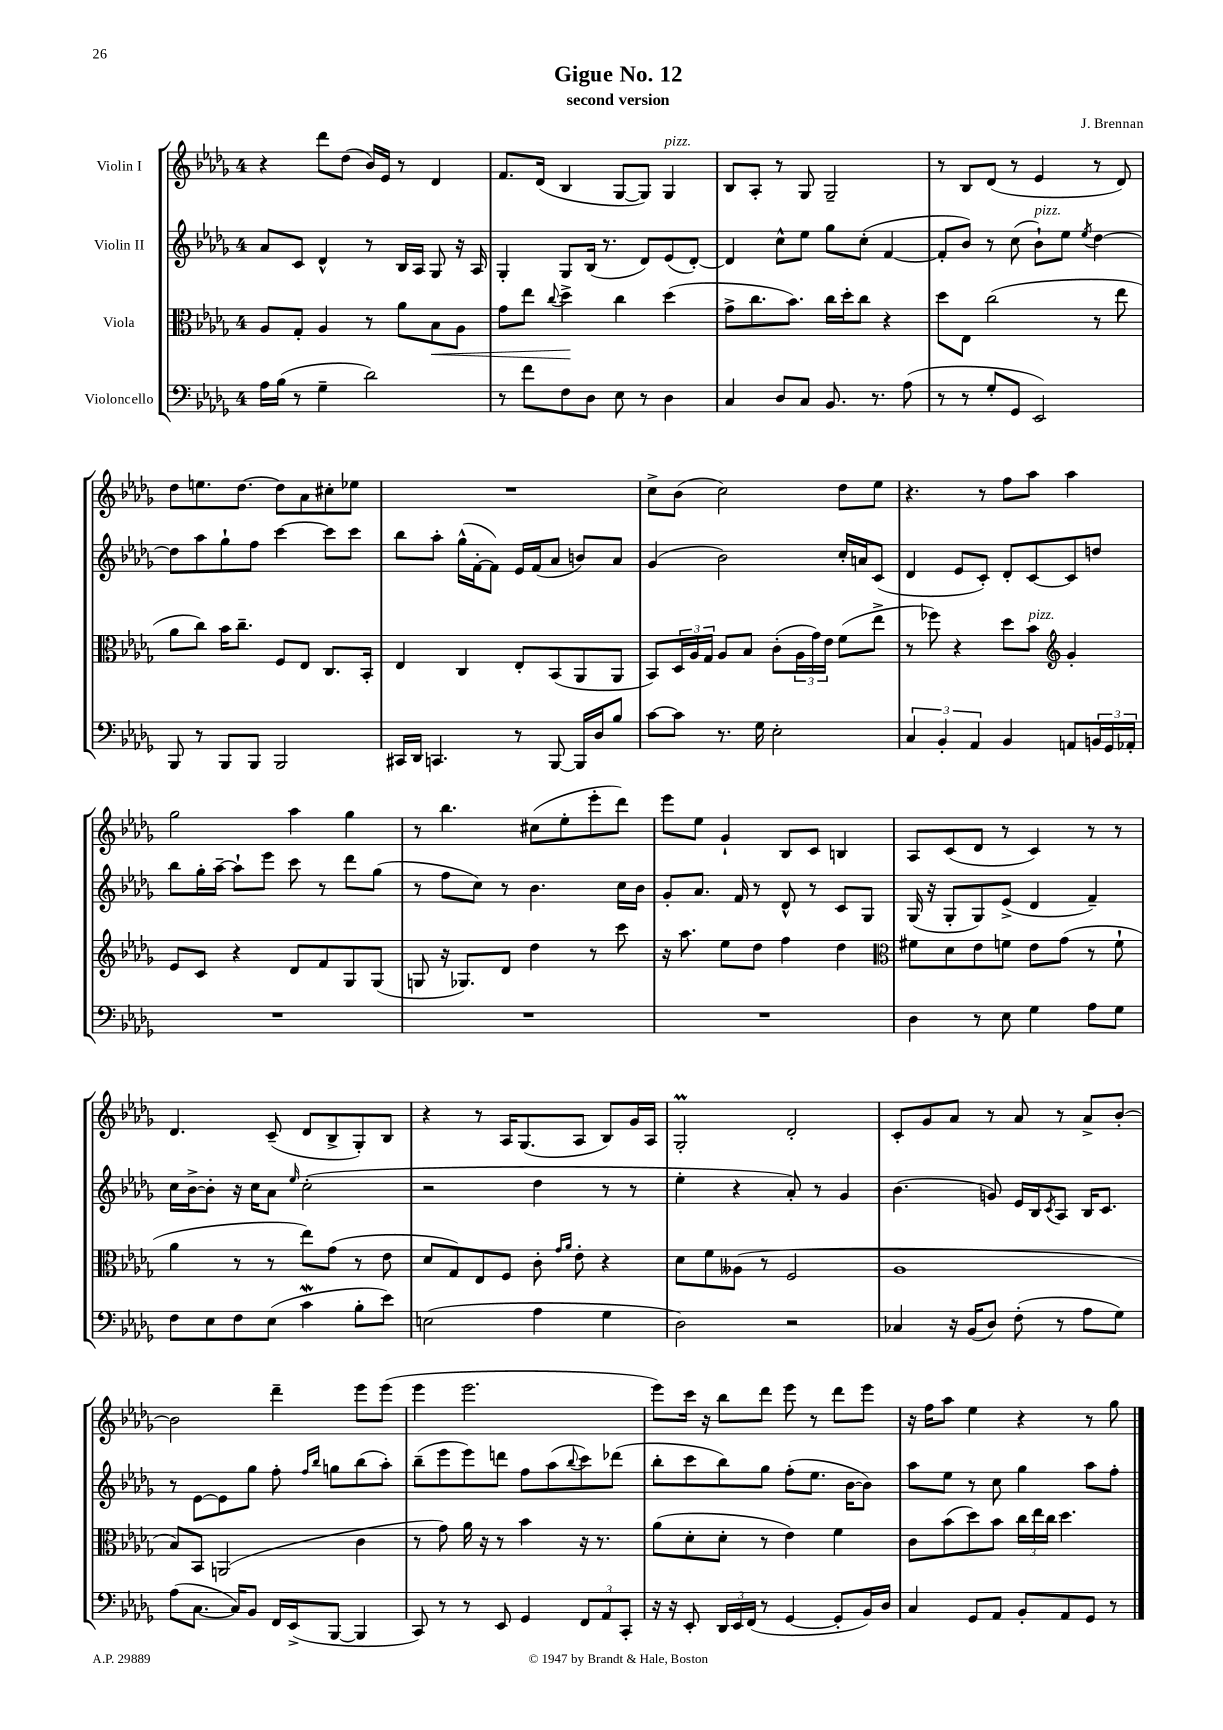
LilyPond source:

\header { title = "Gigue No. 12" composer = "J. Brennan" subtitle = "second version" }
<<
\new StaffGroup <<
\new Staff = "s0" \with { instrumentName = "Violin I" } {
    \clef treble \key des \major \once \override Staff.TimeSignature.style = #'single-digit \time 4/4
    r4 des'''8 des''8( bes'16) ees'16 r8 des'4 |
    f'8. des'16( bes4 ges8~ ges8) ges4^\markup { \italic "pizz." } |
    bes8 aes8-. r8 ges8 ges2-- |
    r8 bes8 des'8( r8 ees'4 r8 des'8) |
    des''8 e''8. des''8.~ des''8 aes'8 cis''8-. ees''8 |
    R1 |
    c''8-> bes'8( c''2) des''8 ees''8 |
    r4. r8 f''8 aes''8 aes''4 |
    ges''2 aes''4 ges''4 |
    r8 bes''4. cis''8( ees''8-. ees'''8-. des'''8) |
    ees'''8 ees''8 ges'4-! bes8 c'8 b4 |
    aes8 c'8( des'8 r8 c'4) r8 r8 |
    des'4. c'8--( des'8 bes8-> ges8-.) bes8 |
    r4 r8 aes16 ges8.( aes8 bes8) ges'16 aes16 |
    ges2-.\prall des'2-. |
    c'8-. ges'8 aes'8 r8 aes'8 r8 aes'8-> bes'8~-. |
    bes'2 des'''4-- ees'''8 ees'''8( |
    ees'''4 ees'''2. |
    ees'''8) c'''16 r16 bes''8 des'''8 ees'''8 r8 des'''8 ees'''8 |
    r16 f''16 aes''8 ees''4 r4 r8 ges''8 \bar "|." |
}
\new Staff = "s1" \with { instrumentName = "Violin II" } {
    \clef treble \key des \major \once \override Staff.TimeSignature.style = #'single-digit \time 4/4
    aes'8 c'8 des'4-^ r8 bes16 aes16 ges8 r16 aes16 |
    ges4-. ges8 bes16( r8. des'8) ees'8( des'8~-.) |
    des'4 c''8-^ ees''8 ges''8 c''8-.( f'4~ |
    f'8-. bes'8) r8 c''8( bes'8-!^\markup { \italic "pizz." }) ees''8 \acciaccatura { ees''8 } des''4~ |
    des''8 aes''8 ges''8-! f''8 c'''4~ c'''8 c'''8 |
    bes''8 aes''8-. ges''16-^( f'16~-. f'8) ees'16 f'16( aes'8 b'8) aes'8 |
    ges'4( bes'2) c''16-. a'16 c'8( |
    des'4 ees'8 c'8-.) des'8-. c'8~ c'8 d''8 |
    bes''8 ges''16-. aes''16~-- aes''8-! ees'''8 c'''8 r8 des'''8 ges''8( |
    r8 f''8 c''8) r8 bes'4. c''16 bes'16 |
    ges'8-. aes'8. f'16 r8 des'8-^ r8 c'8 ges8 |
    ges16( r16 ges8-. ges8) ees'8->( des'4 f'4--) |
    c''16 bes'16~-> bes'8-. r16 c''16 aes'8 \grace { ees''16 } c''2-.( |
    r2 des''4 r8 r8 |
    ees''4-. r4 aes'8-.) r8 ges'4 |
    bes'4.( g'8) ees'16 bes16 \acciaccatura { c'8 } aes8 bes16 c'8. |
    r8 ees'8~ ees'8 ges''8 f''8-. \grace { f''16 bes''16 } g''8 bes''8( aes''8-.) |
    bes''8--( ees'''8 ees'''8) d'''8 f''8 aes''8( \appoggiatura { bes''8 } c'''8) des'''8( |
    bes''8-. c'''8 bes''8) ges''8 f''8-.( ees''8. bes'16~ bes'8) |
    aes''8 ees''8 r8 c''8 ges''4 aes''8 f''8-. \bar "|." |
}
\new Staff = "s2" \with { instrumentName = "Viola" } {
    \clef alto \key des \major \once \override Staff.TimeSignature.style = #'single-digit \time 4/4
    aes8 ges8-. aes4 r8 aes'8 bes8\< aes8 |
    ges'8 ees''8 \appoggiatura { c''8 } des''4->\! c''4 des''4( |
    ges'8-> c''8. bes'8.) c''16 des''16-. c''8 r4 |
    des''8 ees8 c''2( r8 ees''8 |
    aes'8 c''8) bes'16 c''8.-- f8 ees8 c8. bes,16-. |
    ees4 c4 ees8-. bes,8( aes,8 aes,8 |
    bes,8) \tuplet 3/2 { des16 aes16 ges16 } aes8 bes8 c'8-.( \tuplet 3/2 { aes16 ges'16) ees'16 } f'8( ees''8-> |
    r8 fes''8) r4 des''8 bes'8^\markup { \italic "pizz." } \clef treble ges'4-. |
    ees'8 c'8 r4 des'8 f'8 ges8 ges8( |
    g8 r16 ges8.) des'8 des''4 r8 c'''8 |
    r16 aes''8. ees''8 des''8 f''4 des''4 |
    \clef alto fis'8 des'8 ees'8 f'8 ees'8 ges'8( r8 f'8-! |
    aes'4 r8 r8 ees''8) ges'8( r8 ees'8 |
    des'8 ges8) ees8 f8 c'8-. \grace { ges'16 aes'16 } ees'8-. r4 |
    des'8 f'8 aeses8( r8 f2 |
    aes1 |
    bes8) bes,8 a,2( c'4 |
    r8 ges'8) aes'16 r16 r8 bes'4 r16 r8. |
    aes'8( des'8-. des'8-. r8 ees'4) f'4 |
    c'8 bes'8( des''8) bes'8 \tuplet 3/2 { c''16 ees''16 c''16 } des''4. \bar "|." |
}
\new Staff = "s3" \with { instrumentName = "Violoncello" } {
    \clef bass \key des \major \once \override Staff.TimeSignature.style = #'single-digit \time 4/4
    aes16 bes16( r8 ges4-- des'2) |
    r8 f'8 f8 des8 ees8 r8 des4 |
    c4 des8 c8 bes,8. r8. aes8( |
    r8 r8 ges8-. ges,8 ees,2) |
    bes,,8 r8 bes,,8 bes,,8 bes,,2 |
    cis,16 des,16 c,4. r8 bes,,8~ bes,,16 des16 bes8 |
    c'8~ c'8 r8. ges16 ees2-. |
    \tuplet 3/2 { c4 bes,4-. aes,4 } bes,4 a,8 \tuplet 3/2 { b,16 ges,16 aes,16-. } |
    R1 |
    R1 |
    R1 |
    des4 r8 ees8 ges4 aes8 ges8 |
    f8 ees8 f8 ees8( c'4\mordent bes8-. ees'8) |
    e2( aes4 ges4 |
    des2) r2 |
    ces4 r16 bes,16( des8) f8-.( r8 aes8 ges8) |
    aes8( c8.~ c16) bes,8 f,16 ees,16->( bes,,8~ bes,,4 |
    c,8) r8 r8 ees,8 ges,4 \tuplet 3/2 { f,8 aes,8 c,8-. } |
    r16 r16 ees,8-. \tuplet 3/2 { des,16 ees,16 f,16( } r8 ges,4~ ges,8-. bes,16) des16 |
    c4 ges,8 aes,8 bes,8-. aes,8 ges,8 r8 \bar "|." |
}
>>
>>
\layout { \context { \Score \remove "Bar_number_engraver" } }
